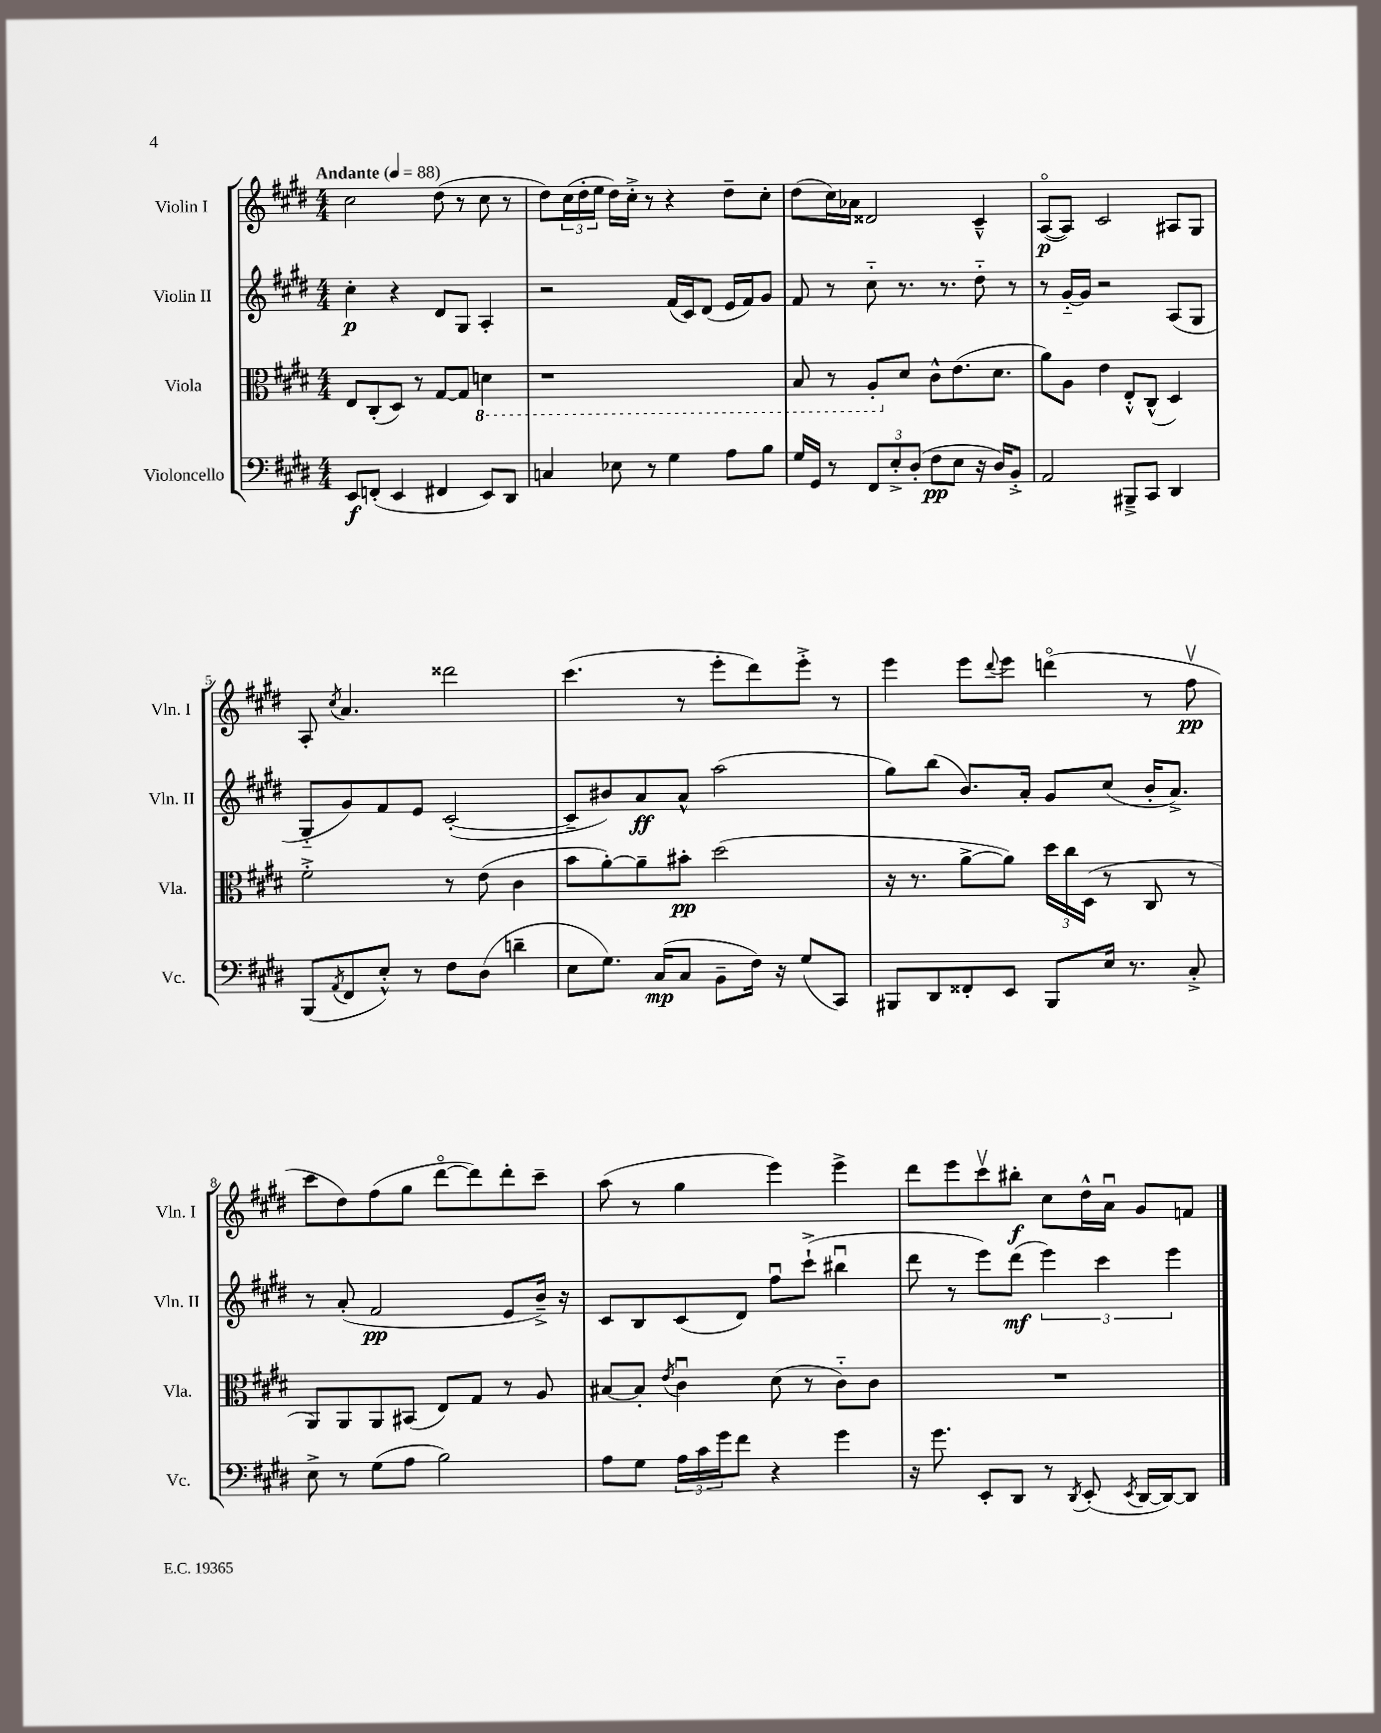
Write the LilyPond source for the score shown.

<<
\new StaffGroup <<
\new Staff = "s0" \with { instrumentName = "Violin I" shortInstrumentName = "Vln. I" } {
    \clef treble \key e \major \numericTimeSignature \time 4/4 \tempo "Andante" 4 = 88
    cis''2 dis''8( r8 cis''8 r8 |
    dis''8) \tuplet 3/2 { cis''16( dis''16-. e''16 } dis''16) cis''16-.-> r8 r4 dis''8-- cis''8-. |
    dis''8( cis''16) aes'16 disis'2 cis'4---^ |
    a8~\flageolet\p( a8) cis'2 ais8 gis8 |
    a8-. \acciaccatura { cis''8 } a'4. disis'''2 |
    cis'''4.( r8 e'''8-. dis'''8) e'''8-.-> r8 |
    e'''4 e'''8 \appoggiatura { dis'''8 } e'''8 d'''4\flageolet( r8 fis''8\upbow\pp |
    cis'''8 dis''8) fis''8( gis''8 dis'''8~\flageolet dis'''8) dis'''8-. cis'''8-- |
    a''8( r8 gis''4 e'''4) e'''4-> |
    dis'''8 e'''8 cis'''8\upbow bis''8-.\f cis''8 dis''16-^ a'16\downbow gis'8 f'8 \bar "|." |
}
\new Staff = "s1" \with { instrumentName = "Violin II" shortInstrumentName = "Vln. II" } {
    \clef treble \key e \major \numericTimeSignature \time 4/4
    cis''4-.\p r4 dis'8 gis8 a4-. |
    r2 fis'16( cis'16) dis'8( e'16 fis'16) gis'8 |
    fis'8 r8 cis''8-_ r8. r8. dis''8-_ r8 |
    r8 gis'16~-_ gis'16 r2 a8( gis8 |
    gis8-_ gis'8) fis'8 e'8 cis'2~-.( |
    cis'8-- bis'8) a'8\ff a'8-^ a''2( |
    gis''8) b''8( b'8.) a'16-. gis'8 cis''8( b'16-. a'8.->) |
    r8 a'8-.( fis'2\pp e'8 b'16--->) r16 |
    cis'8 b8 cis'8( dis'8) fis''8\downbow cis'''8-!->( bis''4\downbow |
    dis'''8 r8 e'''8) dis'''8\mf( \tuplet 3/2 { e'''4) cis'''4 e'''4 } \bar "|." |
}
\new Staff = "s2" \with { instrumentName = "Viola" shortInstrumentName = "Vla." } {
    \clef alto \key e \major \numericTimeSignature \time 4/4
    e8 cis8-.( dis8) r8 gis8~ gis8 \ottava #-1 d4 |
    r1 |
    b,8 r8 a,8-. \ottava #0 dis'8 cis'8-^ e'8.( dis'8. |
    a'8) a8 e'4 e8-.-^ cis8-^( dis4) |
    fis'2-.-> r8 e'8( cis'4 |
    b'8 a'8~-.) a'8-- bis'8-.\pp dis''2( |
    r16 r8. a'8~-> a'8) \tuplet 3/2 { dis''16 cis''16 dis16( } r8 cis8 r8 |
    a,8) a,8 a,8 bis,8( e8) gis8 r8 a8 |
    bis8~ bis8-. \acciaccatura { e'8 } cis'4\downbow dis'8( r8 cis'8-_) cis'8 |
    R1 \bar "|." |
}
\new Staff = "s3" \with { instrumentName = "Violoncello" shortInstrumentName = "Vc." } {
    \clef bass \key e \major \numericTimeSignature \time 4/4
    e,8\f f,8-.( e,4 fis,4 e,8) dis,8 |
    c4 ees8 r8 gis4 a8 b8 |
    gis16 gis,16 r8 \tuplet 3/2 { fis,8 e8-.-> dis8-.( } fis8\pp e8 r16 dis16) b,8-.-> |
    a,2 bis,,8---> cis,8 dis,4 |
    b,,8( \acciaccatura { a,8 } fis,8 e8-.-^) r8 fis8 dis8( d'4-- |
    e8 gis8.) cis16\mp( cis8 b,8-- fis16) r16 gis8( cis,8) |
    bis,,8 dis,8 fisis,8-. e,8 bis,,8 e16 r8. cis8-.-> |
    e8-> r8 gis8( a8 b2) |
    a8 gis8 \tuplet 3/2 { a16 cis'16 gis'16 } fis'8 r4 gis'4 |
    r16 gis'8. e,8-. dis,8 r8 \acciaccatura { dis,8 } e,8-.( \acciaccatura { e,8 } dis,16~ dis,16~) dis,8 \bar "|." |
}
>>
>>
